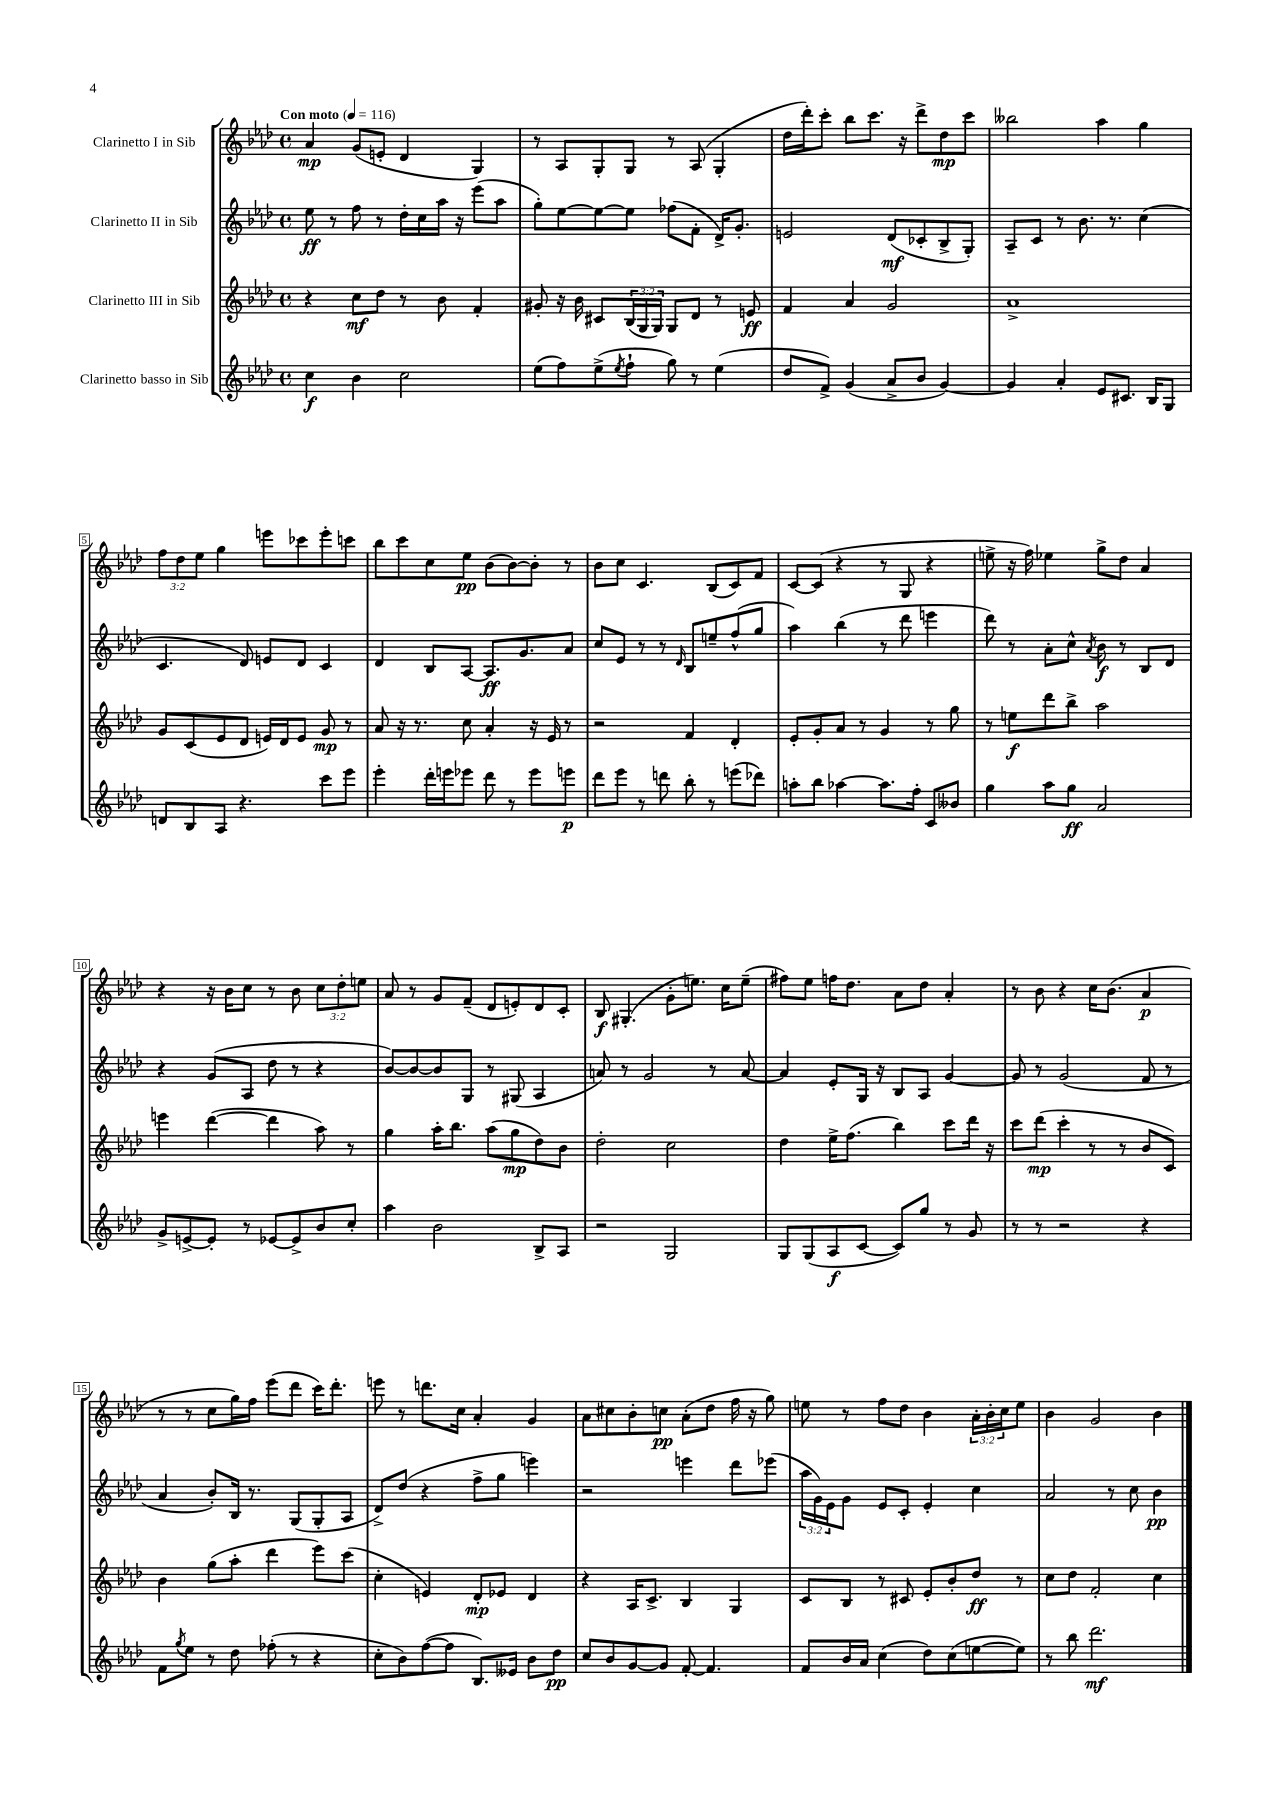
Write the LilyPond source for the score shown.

<<
\new StaffGroup <<
\new Staff = "s0" \with { instrumentName = "Clarinetto I in Sib" } {
    \clef treble \key aes \major \defaultTimeSignature \time 4/4 \override Staff.TupletNumber.text = #tuplet-number::calc-fraction-text \tempo "Con moto" 4 = 116
    aes'4\mp g'8( e'8-. des'4 g4) |
    r8 aes8 g8-. g8 r8 aes8( g4-. |
    des''16 des'''16-.) c'''8-. bes''8 c'''8. r16 des'''8-> des''8\mp c'''8 |
    beses''2 aes''4 g''4 |
    \tuplet 3/2 { f''8 des''8 ees''8 } g''4 e'''8 ces'''8 e'''8-. c'''8 |
    bes''8 c'''8 c''8 ees''8\pp bes'8( bes'8~) bes'8-. r8 |
    bes'8 c''8 c'4. bes8( c'8) f'8 |
    c'8~ c'8( r4 r8 g8 r4 |
    e''8-> r16 f''16) ees''4 g''8-> des''8 aes'4 |
    r4 r16 bes'16 c''8 r8 bes'8 \tuplet 3/2 { c''8 des''8-. e''8 } |
    aes'8 r8 g'8 f'8--( des'8 e'8-.) des'8 c'8-. |
    bes8\f gis4.-.( g'8-. e''8.) c''16 e''8--( |
    fis''8) ees''8 f''16 des''8. aes'8 des''8 aes'4-. |
    r8 bes'8 r4 c''16 bes'8.( aes'4\p |
    r8 r8 c''8 g''16) f''16 ees'''8( des'''8 c'''16) des'''8.-. |
    e'''8 r8 d'''8. c''16 aes'4-. g'4 |
    aes'8 cis''8 bes'8-. c''8\pp aes'8-.( des''8 f''16 r16 g''8) |
    e''8 r8 f''8 des''8 bes'4 \tuplet 3/2 { aes'16-. bes'16-. c''16 } e''8 |
    bes'4 g'2 bes'4 \bar "|." |
}
\new Staff = "s1" \with { instrumentName = "Clarinetto II in Sib" } {
    \clef treble \key aes \major \defaultTimeSignature \time 4/4 \override Staff.TupletNumber.text = #tuplet-number::calc-fraction-text
    ees''8\ff r8 f''8 r8 des''16-. c''16 aes''16 r16 ees'''8( aes''8 |
    g''8-.) ees''8~ ees''8~ ees''8 fes''8( f'8-. des'16->) g'8.-. |
    e'2 des'8\mf( ces'8-. bes8-> g8-.) |
    aes8-- c'8 r8 bes'8. r8. c''4( |
    c'4. des'8) e'8 des'8 c'4 |
    des'4 bes8 aes8~ aes8.\ff g'8. aes'8 |
    c''8 ees'8 r8 r8 \grace { des'16 } bes8 e''8-- f''8-^( g''8 |
    aes''4) bes''4( r8 des'''8 e'''4 |
    des'''8) r8 aes'8-. c''8-^ \acciaccatura { aes'8 } bes'8\f r8 bes8 des'8 |
    r4 g'8( aes8 des''8 r8 r4 |
    bes'8~) bes'8~ bes'8 g8 r8 gis8( aes4 |
    a'8) r8 g'2 r8 a'8~ |
    a'4 ees'8-. g16 r16 bes8 aes8 g'4~ |
    g'8 r8 g'2( f'8 r8 |
    aes'4 bes'8-.) bes16 r8. g8( g8-. aes8 |
    des'8->) des''8( r4 f''8-> g''8 e'''4) |
    r2 e'''4 des'''8 ees'''8( |
    \tuplet 3/2 { aes''16 g'16) ees'16 } g'8 ees'8 c'8-. ees'4-. c''4 |
    aes'2 r8 c''8 bes'4\pp \bar "|." |
}
\new Staff = "s2" \with { instrumentName = "Clarinetto III in Sib" } {
    \clef treble \key aes \major \defaultTimeSignature \time 4/4 \override Staff.TupletNumber.text = #tuplet-number::calc-fraction-text
    r4 c''8\mf des''8 r8 bes'8 f'4-. |
    gis'8-. r16 bes'16 cis'8 \tuplet 3/2 { bes16( g16 g16) } g8 des'8 r8 e'8\ff |
    f'4 aes'4 g'2 |
    aes'1-> |
    g'8 c'8( ees'8 des'8 e'16) des'16 e'8 g'8\mp r8 |
    aes'8 r16 r8. c''8 aes'4-. r16 ees'16 r8 |
    r2 f'4 des'4-. |
    ees'8-. g'8-. aes'8 r8 g'4 r8 g''8 |
    r8 e''8\f des'''8 bes''8-> aes''2 |
    e'''4 des'''4~( des'''4 aes''8) r8 |
    g''4 aes''16-. bes''8. aes''8( g''8\mp des''8) bes'8 |
    des''2-. c''2 |
    des''4 ees''16-> f''8.( bes''4) c'''8 des'''16 r16 |
    c'''8 des'''8\mp( c'''4-. r8 r8 bes'8 c'8) |
    bes'4 g''8( aes''8-. des'''4 ees'''8) c'''8( |
    c''4-. e'4) des'8-.\mp ees'8 des'4 |
    r4 aes16 c'8.-> bes4 g4 |
    c'8 bes8 r8 cis'8 ees'8-. bes'8-. des''8\ff r8 |
    c''8 des''8 f'2-. c''4 \bar "|." |
}
\new Staff = "s3" \with { instrumentName = "Clarinetto basso in Sib" } {
    \clef treble \key aes \major \defaultTimeSignature \time 4/4
    c''4\f bes'4 c''2 |
    ees''8( f''8) ees''8->( \acciaccatura { ees''8 } f''8-! g''8) r8 ees''4( |
    des''8 f'8->) g'4( aes'8-> bes'8 g'4~) |
    g'4 aes'4-. ees'8 cis'8. bes16 g8 |
    d'8 bes8 aes8 r4. c'''8 ees'''8 |
    ees'''4-. des'''16-. e'''16 ees'''8 des'''8 r8 ees'''8 e'''8\p |
    des'''8 ees'''8 r8 d'''8 bes''8-. r8 e'''8( des'''8) |
    a''8-. bes''8 aes''4~ aes''8. f''16-. c'8 beses'8 |
    g''4 aes''8 g''8\ff aes'2 |
    g'8-> e'8~-> e'8-. r8 ees'8~ ees'8-> bes'8 c''8-. |
    aes''4 bes'2 bes8-> aes8 |
    r2 g2 |
    g8 g8( aes8\f c'8~ c'8) g''8 r8 g'8 |
    r8 r8 r2 r4 |
    f'8 \acciaccatura { g''8 } ees''8 r8 des''8 fes''8-.( r8 r4 |
    c''8-. bes'8) f''8~( f''8 bes8.) eeses'16 bes'8 des''8\pp |
    c''8 bes'8 g'8~ g'8 f'8~-. f'4. |
    f'8 bes'16 aes'16 c''4( des''8) c''8( e''8~ e''8) |
    r8 bes''8 des'''2.\mf \bar "|." |
}
>>
>>
\layout { \context { \Score \override BarNumber.stencil = #(make-stencil-boxer 0.1 0.3 ly:text-interface::print) } }
